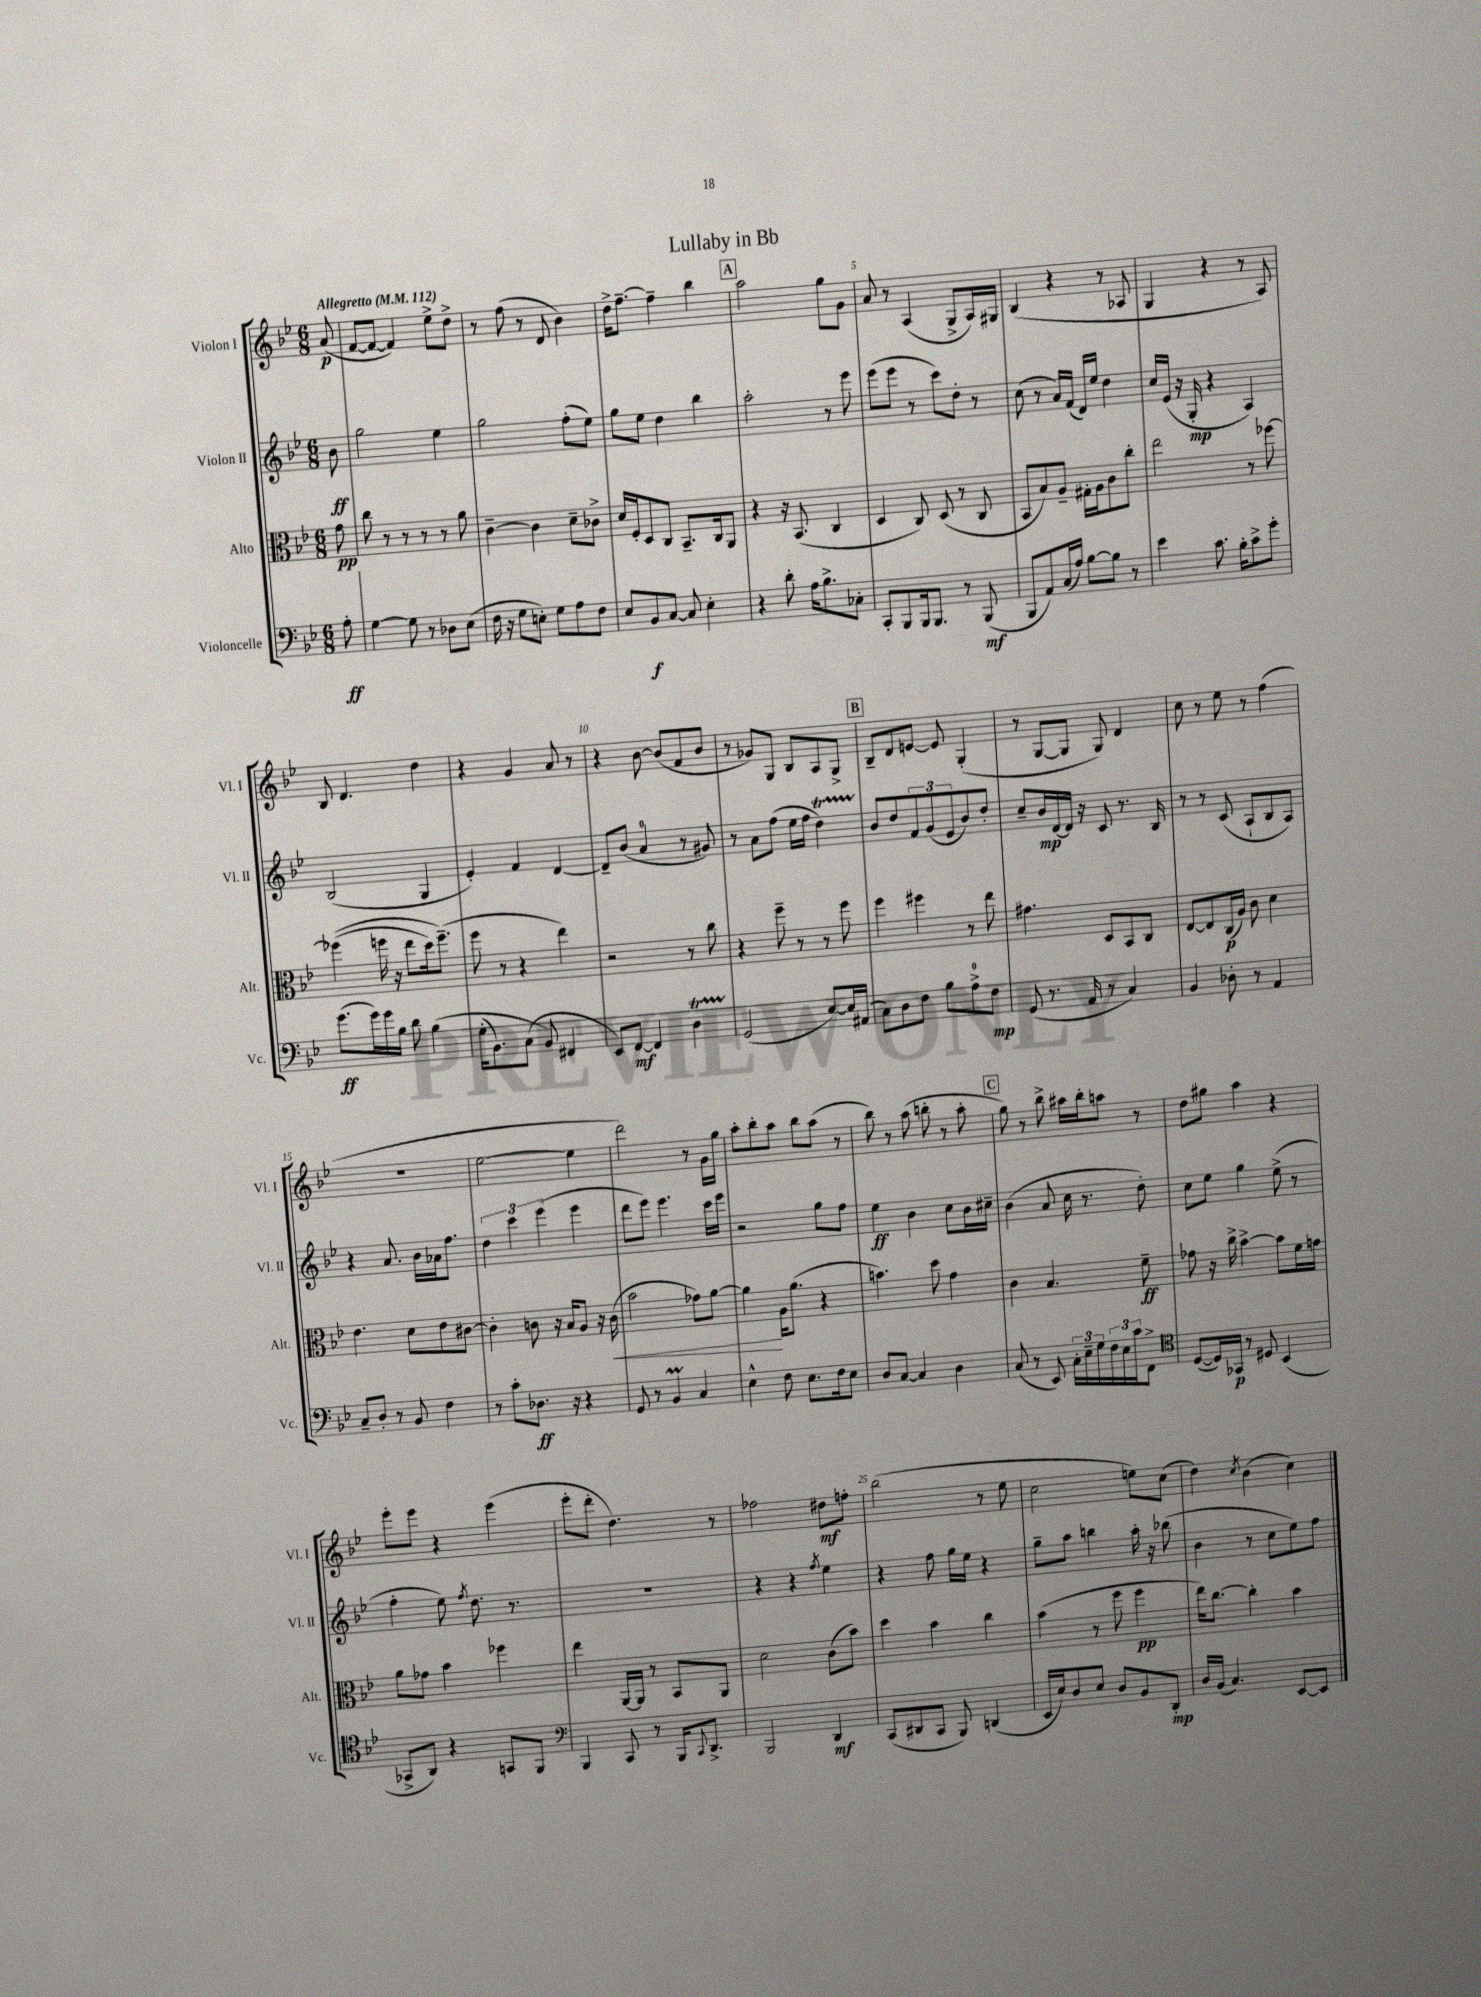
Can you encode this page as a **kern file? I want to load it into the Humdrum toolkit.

**kern	**kern	**kern	**kern
*staff4	*staff3	*staff2	*staff1
*clefF4	*clefC3	*clefG2	*clefG2
*k[b-e-]	*k[b-e-]	*k[b-e-]	*k[b-e-]
*M6/8	*M6/8	*M6/8	*M6/8
*MM112	*MM112	*MM112	*MM112
8A'	8g	8b-	(8a
=	=	=	=
[4G	8cc	2gg	[8f
.	8r	.	8f_
8G]	8r	.	4f])
8r	8r	.	.
8D-	8r	4ee-	8ee-^
(8E-	8a	.	8dd^
=	=	=	=
16F	[4c~	2gg	8r
16r	.	.	.
8G	.	.	(8ff
8E')	4c]	.	8r
8G	.	.	8d
8A	8d~	(8ff'	4b-)
8F	8c-^	8ee-)	.
=	=	=	=
8E-	16d	8gg	16dd^
.	16F'	.	[8.ff~
8BB-	8D	8ee-	.
[8C	8C	4dd	4ff~]
8C]	8.BB-~	.	.
4E-'	.	4bb-	4bb-
.	16C	.	.
.	8AA	.	.
=	=	=	=
4r	4r	2aa'	2aa
8d'	16r	.	.
.	(8.BB-	.	.
16A	.	.	.
8.B-^	.	.	.
.	4C	8r	8gg
8C-'	.	8eee-	8g
=	=	=	=
8CC'	4D	(8eee-	8a
8BBB-	.	8eee-	8r
16BBB-	8C)	8r	(4A
8.BBB-	.	.	.
.	(8D	8ccc)	.
8r	8r	8dd'	8G^
(8BBB-	8C	8r	16A)
.	.	.	16G#
=	=	=	=
8BBB-	8BB-	(8cc	(4B-
8AA)	8B-)	8r	.
(16C	8A~	16a)	4r
16A)	.	(16f	.
[8B-	16G#'	16d)	.
.	16A	16ee-	.
8B-]	8c	4dd	8r
8r	8cc'	.	8A-
=	=	=	=
4e-	2ee-	16cc	4G
.	.	(16e-	.
.	.	16r	.
.	.	16G'	.
8.c	.	4r	4r
16B-'	.	.	.
8c^	8r	4A)	8r
8g'	[8ff-	.	8A)
=	=	=	=
(8.g	&((4ff-]	(2B-	8B-
.	.	.	4.d
16g)	.	.	.
16g	16ff	.	.
16B-	16r	.	.
8d	8ee-	.	.
&(4B-	16dd)	4G	4dd
.	(8.ff~&)	.	.
=	=	=	=
(16G'	8ff	4e-')	4r
8.BB-)	.	.	.
.	8r	.	.
(8C	4r	4f	4g
8BB-&)	.	.	.
4FF#	4ee-)	[4d	8a
.	.	.	8r
=	=	=	=
8EE-)	2r	8d~]	4r
[8FF	.	(8b-	.
4FF]	.	4a	[8b-
.	.	.	(8b-]
4D	8r	8r	8f
.	8cc	8g#)	8b-
=	=	=	=
(2GG	4r	8r	8r
.	.	8a	8g-)
.	8ff~	(8ff	8G
.	8r	16ee-	8B-
.	.	16ff	.
[8E-)	8r	4dd)	8A
16E-]	8ff	.	8G^
(16AA#	.	.	.
=	=	=	=
8C)	4ff	8b-	8B-~
8D	.	8dd	8d
8F	4ff#	12f	[8e
.	.	(12g	.
8B-	.	.	8e]
.	.	12e-	.
8A^	8r	8b-)	(4G'
8F	8ee-	8dd'	.
=	=	=	=
(8GG	4.g#	8cc~	8r
8.r	.	16b-	[8G
.	.	[16d	.
.	.	16d]	8G]
16AA	.	16r	.
8r	8D	8c	8G)
4C)	8BB-	8.r	4d
.	8C	.	.
.	.	16B-	.
=	=	=	=
4BB-	[8E-	8r	8cc
.	8E-]	8r	8r
8D-'	(16C	(8c	8ee-
.	16A)	.	.
8r	8c	8A`	8r
4AA	4d	8B-	(4ff
.	.	8A)	.
=	=	=	=
8C~	4.e-	4r	2.r
8D'	.	.	.
8r	.	8.a	.
8BB-	8d	.	.
.	.	16b-	.
4F	8e-	16a-	.
.	.	8.ff	.
.	[8c#	.	.
=	=	=	=
8r	4c#']	6dd	[2ee-
8c'	.	.	.
.	.	6ccc	.
8.D-	8c	.	.
.	.	(6eee-	.
.	16r	.	.
16r	16B-	.	.
4r	8A	4eee-	4ee-]
.	16r	.	.
.	(16c	.	.
=	=	=	=
8GG	2b-	8ddd	2ddd)
8r	.	8eee-)	.
4BB-	.	4.eee-	.
4C	8g-)	.	8r
.	[8a	16ccc	16g
.	.	16eee-	16gg
=	=	=	=
4E-^^	4a]	2r	8aa'
.	.	.	8bb-'
8F	16A	.	8aa
.	(8.a	.	.
8.E-	.	.	8bb-
.	4r	8gg	(8aa
16F	.	.	.
8E-	.	8ff	8r
=	=	=	=
8D	4.b)	4ee-	8bb-)
[8C	.	.	8r
4C]	.	4b-	(8aa
.	8dd	.	8bb'
4D	4g	8cc	8r
.	.	16b-	8aa'
.	.	16cc#~	.
=	=	=	=
(8C	4c	(4b-	8gg)
8r	.	.	8r
8EE-)	4.B-	8a	8bb-^
24C'	.	16cc	16aa#
24E-~	.	.	.
.	.	8.r	16bb-'
24G	.	.	.
24F	.	.	8aa
24E-	.	.	.
24c	.	.	.
8FF^	8f~	8dd')	8r
=	=	=	=
*clefC4	*	*	*
([8D	8g-	8cc	8dd
16D])	16r	8ee-	8gg#
16GG-	16cc^	.	.
8r	[4b-^	4gg	4aa
8D#	.	.	.
(4BB-	8b-]	(8ee-^	4r
.	16f	8r	.
.	16g	.	.
=	=	=	=
8GG-^	8a	4ff'	8eee-'
8AA)	8g-	.	8eee-
4r	4b-	8ee-)	4r
.	.	8qff	.
.	.	8.dd	.
8GG	4ff-	.	(4eee-
.	.	8.r	.
8FF	.	.	.
=	=	=	=
*clefF4	*	*	*
4BBB-	4ee-	2.r	8eee-'
.	.	.	8ddd'
8CC	[16AA	.	4.dd)
.	16AA]	.	.
8r	8r	.	.
16BBB-	8BB-	.	.
8qqCC	.	.	.
8.DD^	.	.	.
.	8AA	.	8r
=	=	=	=
2BBB-	2d	4r	2ff-
.	.	4r	.
.	.	8qff	.
4DD	(8c	4ee-	8dd#
.	8b-)	.	8ff'
=	=	=	=
(8CC	4dd	4r	(2bb-
8DD#	.	.	.
8CC	4b-	8ff	.
8BBB-)	.	16gg	.
.	.	16ee-	.
(4DD	4cc	4r	8r
.	.	.	8ee-
=	=	=	=
16EE-	(4b-	8gg~	2cc
16E-)	.	.	.
8D	.	8aa	.
8E-	8r	4bb	.
8D	8ff	.	.
8BB-	4ff	16aa'	8ee)
.	.	16r	.
8DD'	.	(8bb-	(8cc
=	=	=	=
16D	16ee-)	4b-	4dd)
(16BB-	[8.cc	.	.
4.C)	.	.	.
.	.	.	8qcc
.	4cc']	8r	(4b-
.	.	8cc	.
[8EE-	4b-	8ee-)	4cc)
8EE-]	.	8ff	.
==	==	==	==
*-	*-	*-	*-
